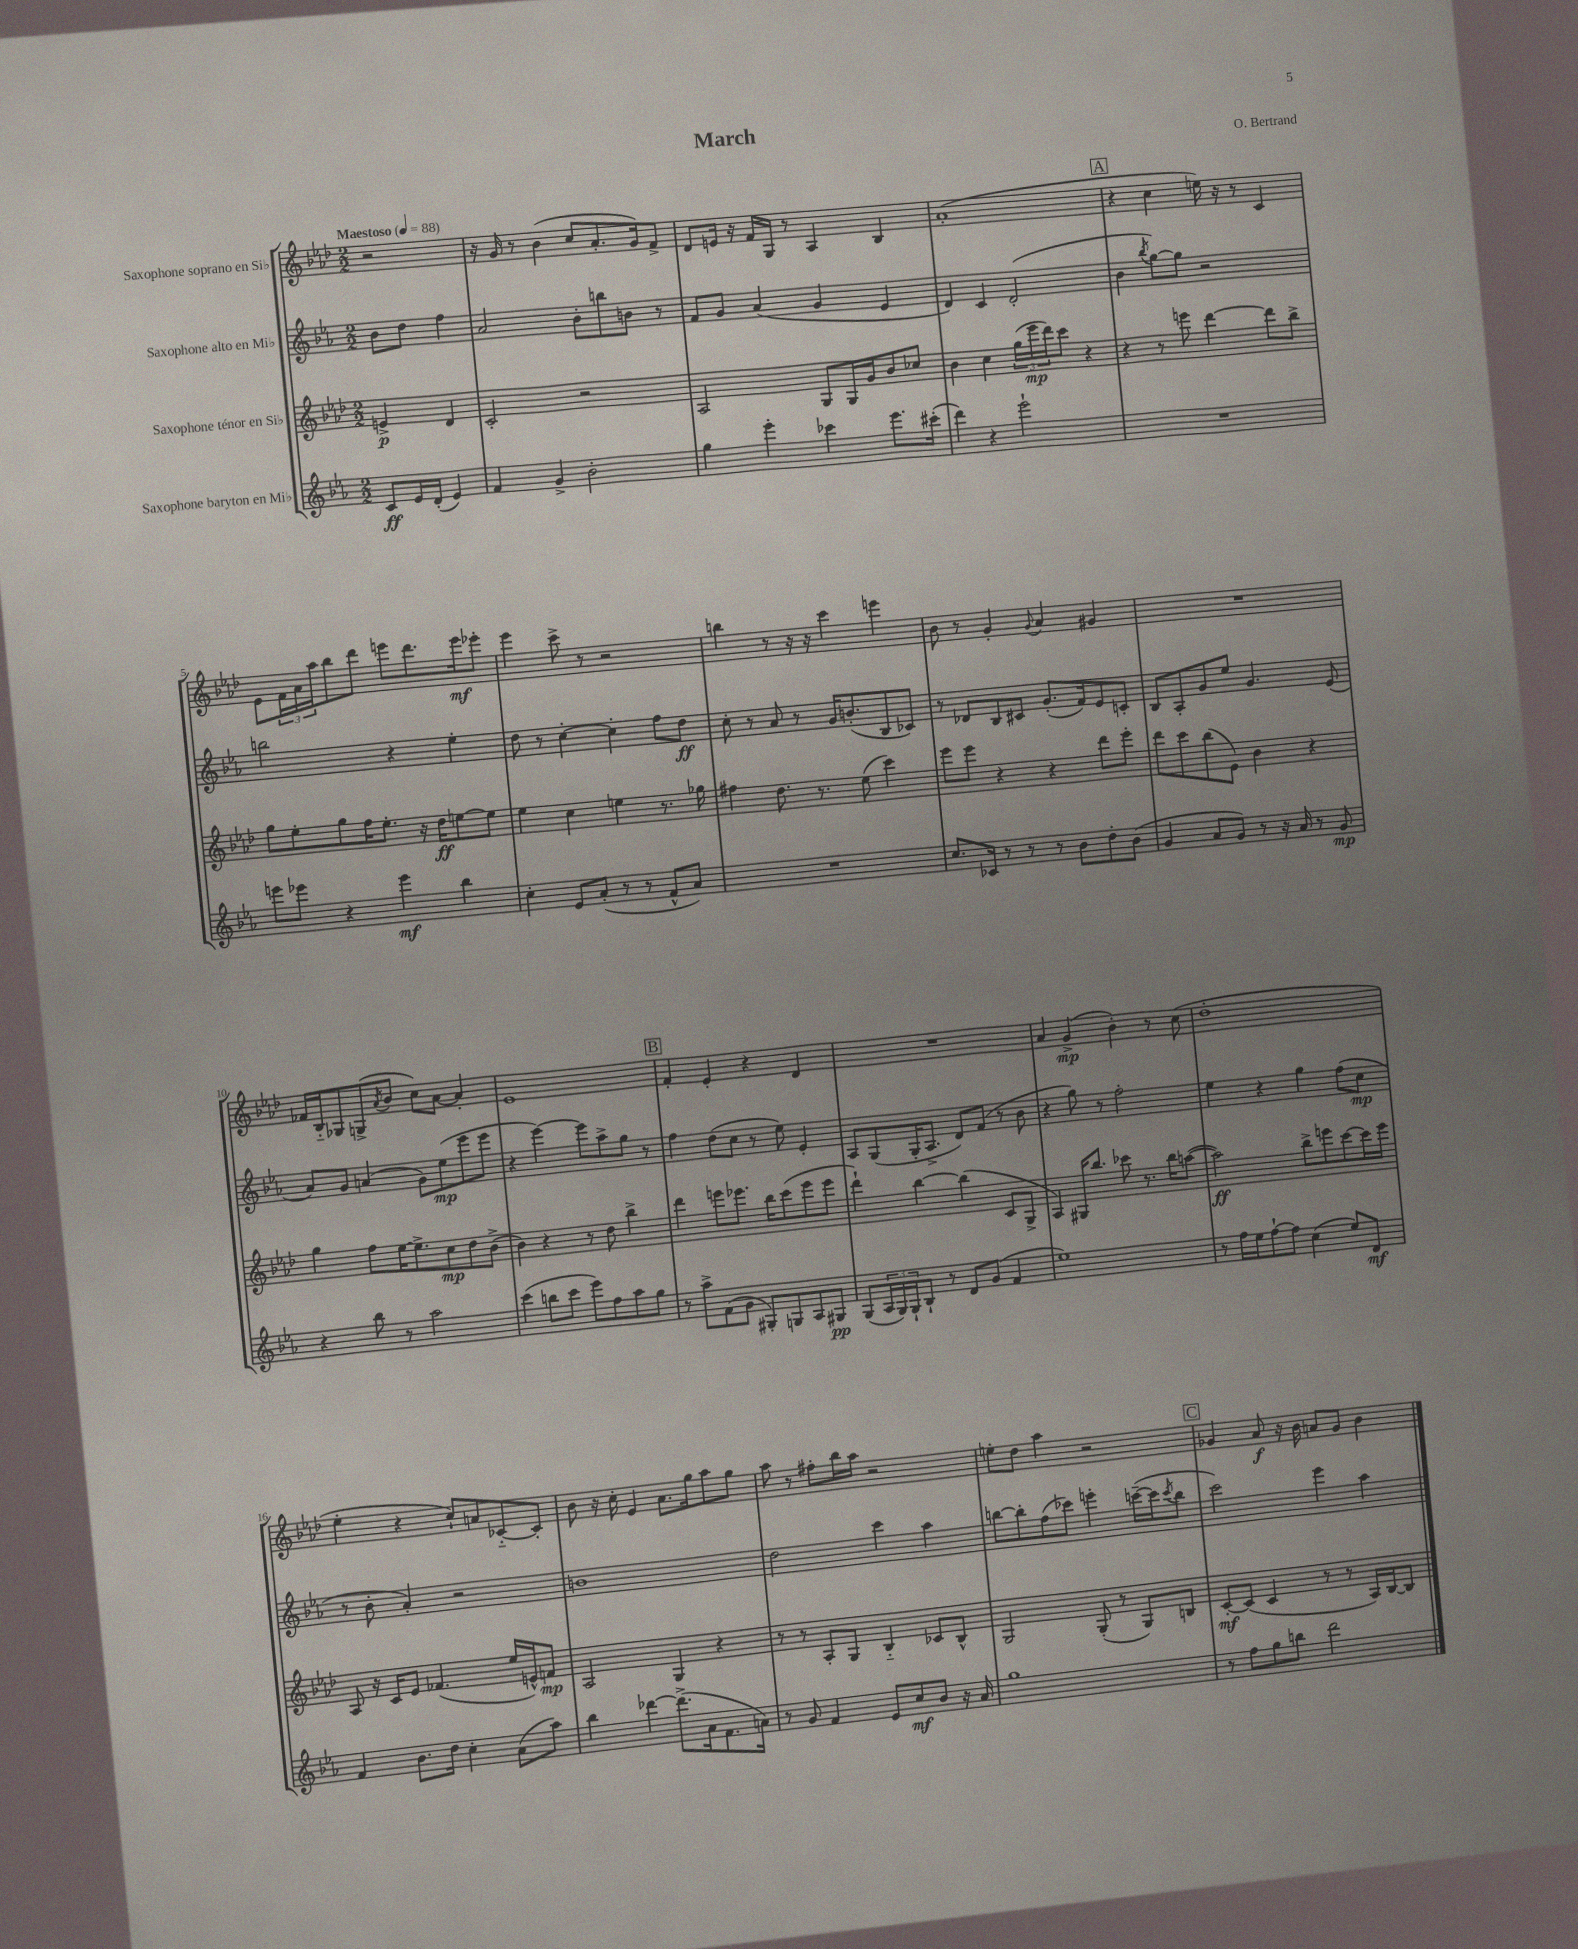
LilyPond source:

\header { title = "March" composer = "O. Bertrand" }
<<
\new StaffGroup <<
\new Staff = "s0" \with { instrumentName = "Saxophone soprano en Sib" } {
    \clef treble \key aes \major \numericTimeSignature \time 2/2 \partial 2 \tempo "Maestoso" 4 = 88
    r2 |
    r16 g'16 r8 bes'4( c''8 aes'8.-. g'16) f'8-> |
    des'8 e'16 r16 f'16 g16 r8 aes4 bes4 |
    aes'1-.( |
    \mark \markup { \box "A" } r4 c''4 e''16) r16 r8 c'4 |
    ees'8 \tuplet 3/2 { f'16 aes'16 aes''16 } bes''8 des'''8 e'''8 des'''8. e'''16\mf ees'''8-. |
    ees'''4 c'''8-> r8 r2 |
    b''4 r8 r16 r16 c'''4 e'''4 |
    bes'8 r8 g'4-. \appoggiatura { g'8 } aes'4 gis'4 |
    R1 |
    fes'16 bes16-_ ges8 g8->( \acciaccatura { aes'8 } bes'8 c''8) aes'8~ aes'4-. |
    ees'1 |
    \mark \markup { \box "B" } f'4-. ees'4-. r4 des'4 |
    R1 |
    aes'4 g'4->\mp( bes'4-.) r8 c''8( |
    des''1-. |
    ees''4-. r4 c''8-!) a'8 ces'8~-_ ces'8-. |
    bes'8 r16 c''16-. ees'4 aes'8. g''16 aes''8 g''8 |
    aes''8 r8 fis''8-. bes''16 aes''16 r2 |
    e''8-. des''8 aes''4 r2 |
    \mark \markup { \box "C" } ges'4 aes'8\f r16 bes'16 a'8 ges'8 bes'4 \bar "|." |
}
\new Staff = "s1" \with { instrumentName = "Saxophone alto en Mib" } {
    \clef treble \key ees \major \numericTimeSignature \time 2/2 \partial 2
    bes'8 d''8 f''4 |
    aes'2 bes'8-. b''8 b'8 r8 |
    f'8 g'8 aes'4( g'4 ees'4 |
    d'4) c'4 d'2-.( |
    \mark \markup { \box "A" } bes'4 \acciaccatura { bes''8 } g''8~) g''8 r2 |
    b''2 r4 ees''4-. |
    d''8 r8 c''4~-. c''4-. f''8 d''8\ff |
    c''8-. r8 aes'8 r8 g'16 b'8.-.( bes8 ces'8) |
    r8 des'8 bes8 cis'8 g'8.-.( f'16) ees'8 c'8-. |
    bes8 aes8-. g'8 ees''8 g'4. ees'8( |
    aes'8) g'8 a'4( g'8) ees''8\mp( ees'''8 ees'''8 |
    r4 ees'''4~) ees'''8 aes''8-> g''8 r8 |
    \mark \markup { \box "B" } f''4 d''8( c''8 r8 ees''8) ees'4-. |
    aes8 g8( g16-. aes8.-> d'8) f'8( r8 bes'8 |
    r4 g''8) r8 f''2-. |
    ees''4 r4 g''4 f''8( c''8\mp |
    r8 bes'8-. aes'4-.) r2 |
    b'1 |
    d''2 c'''4 aes''4 |
    b''8~ b''8-. f''8( ces'''8) e'''4-. c'''16~--( c'''16 \acciaccatura { c'''8 } b''8 |
    \mark \markup { \box "C" } c'''2) ees'''4 aes''4 \bar "|." |
}
\new Staff = "s2" \with { instrumentName = "Saxophone ténor en Sib" } {
    \clef treble \key aes \major \numericTimeSignature \time 2/2 \partial 2
    e'4->\p des'4 |
    c'2-. r2 |
    aes2 g8 g16 g'16 bes'8 ces''8 |
    bes'4 c''4 \tuplet 3/2 { g''16( ees'''16\mp des'''16) } c'''8 r4 |
    \mark \markup { \box "A" } r4 r8 e'''8 des'''4~ des'''8 bes''8-> |
    g''8 ees''8-. g''8 f''16 ees''8.-. r16 des''16\ff e''8~ e''8 |
    ees''4 c''4 e''4 r8. ges''16 |
    fis''4 des''8. r8. ees''8( c'''4) |
    ees'''8 ees'''8 r4 r4 des'''8 ees'''8-. |
    des'''8 c'''8 bes''8( ees'8) bes'4 r4 |
    g''4 f''8 ees''16~ ees''8.-> c''8\mp des''8 bes'8->( |
    bes'4) r4 r8 des''8 bes''4-> |
    \mark \markup { \box "B" } des'''4 e'''8 ees'''8. bes''16 c'''8( ees'''8 ees'''8 |
    des'''4-!) bes''4~ bes''4( c'8 g8-> |
    aes4) gis16 bes''8. ces'''8 r8. bes''16 a''8~( |
    a''2\ff) bes''8-> e'''8 c'''8~ c'''16 e'''16 |
    aes8 r16 c'16 ees'8 fes'4.( ees''16 e'16-^) f'8\mp |
    aes2 g4 r4 |
    r8 r8 aes8-. g8 bes4-_ ces'8 bes8-^ |
    g2 g8-.( r8 g8) b8 |
    \mark \markup { \box "C" } c'8~-.\mf c'8( c'4 r8 r8 aes16) bes16~ bes8 \bar "|." |
}
\new Staff = "s3" \with { instrumentName = "Saxophone baryton en Mib" } {
    \clef treble \key ees \major \numericTimeSignature \time 2/2 \partial 2
    c'8\ff ees'16 d'16-.( ees'4) |
    f'4 g'4-> bes'2-. |
    g''4 ees'''4-. ces'''4 ees'''8. cis'''16-.( |
    d'''4) r4 ees'''2-! |
    \mark \markup { \box "A" } R1 |
    e'''8 ees'''8 r4 ees'''4\mf bes''4 |
    c''4-. ees'8 aes'8-.( r8 r8 f'8-^ aes'8) |
    R1 |
    c''8. ces'16 r8 r8 r8 bes'8 d''8-. bes'8( |
    g'4 aes'8 g'8) r8 r16 aes'16 r8 g'8\mp |
    r4 bes''8 r8 aes''2 |
    c'''4( b''8 c'''8 ees'''8) f''8 aes''8 g''8 |
    \mark \markup { \box "B" } r8 aes''8-> f'8( g'8 gis8-.) g8 aes8 gis8\pp |
    g8( \tuplet 3/2 { aes16 g16) g16-! } bes8-! r8 d'8 g'8( f'4 |
    ees''1) |
    r8 f''16 ees''16 f''8~-! f''8 c''4( ees''8) d'8\mf |
    f'4 bes'8. d''16 c''4-. aes'8( aes''8) |
    bes''4 des'''4~ des'''8.->( aes'16 f'8. a'16) |
    r8 g'8 f'4 ees'8 c''8\mf bes'8 r16 aes'16 |
    g''1 |
    \mark \markup { \box "C" } r8 f''8 g''8 b''8 d'''2 \bar "|." |
}
>>
>>
